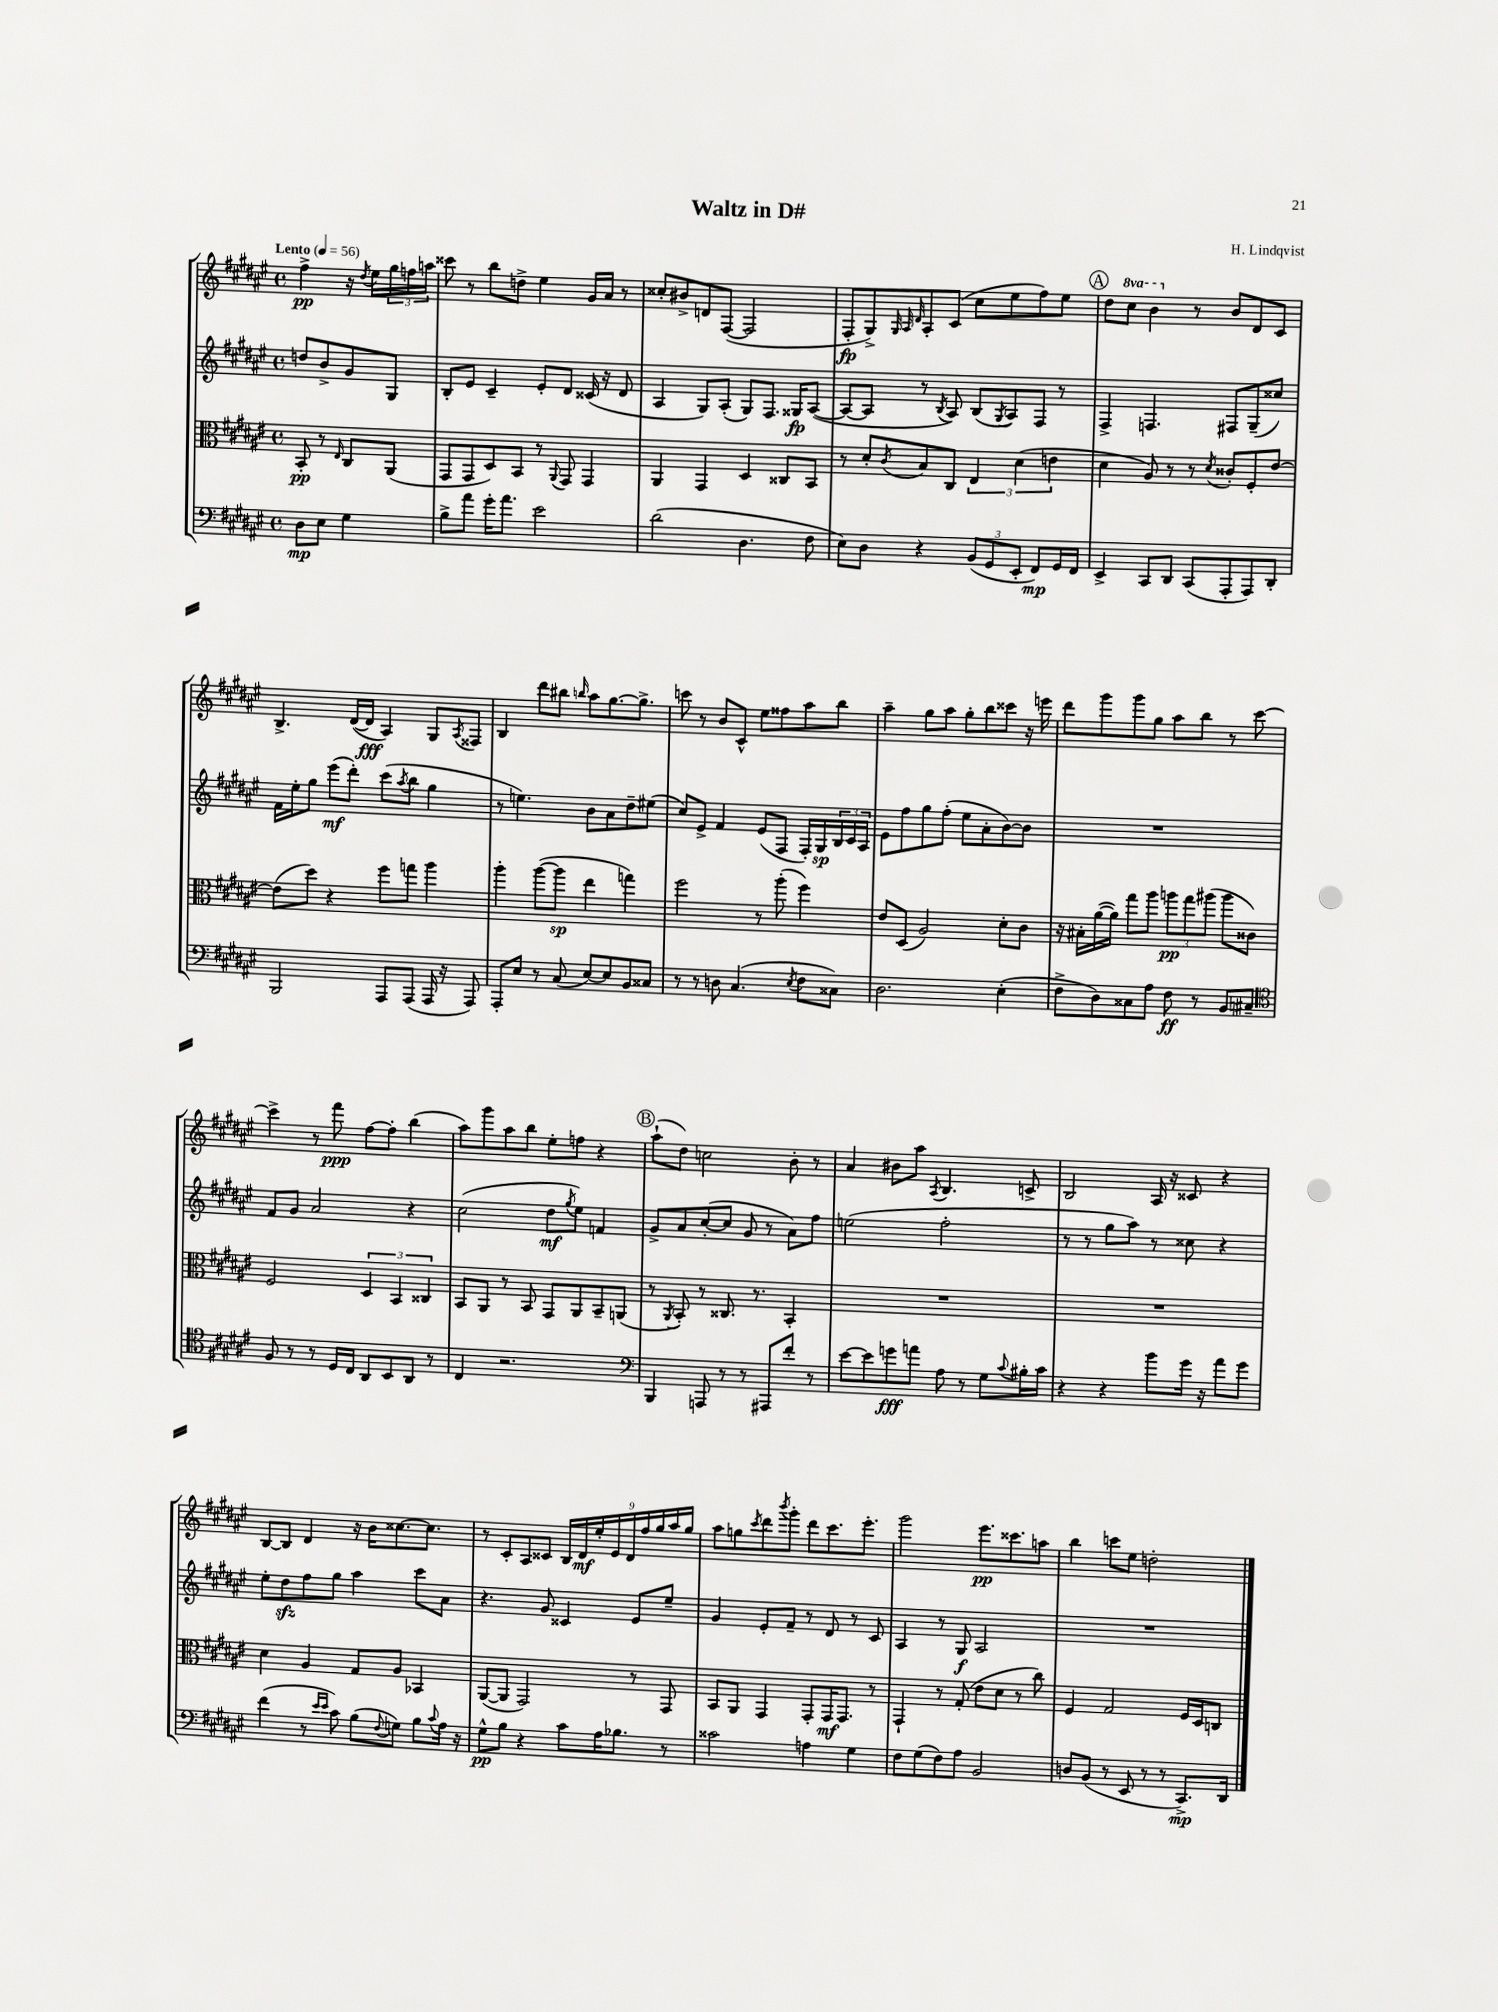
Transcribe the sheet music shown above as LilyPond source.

\header { title = "Waltz in D#" composer = "H. Lindqvist" }
<<
\new StaffGroup <<
\new Staff = "s0" {
    \clef treble \key fis \major \defaultTimeSignature \time 4/4 \set Staff.ottavationMarkups = #ottavation-simple-ordinals \partial 2 \tempo "Lento" 4 = 56
    fis''4->\pp r16 \acciaccatura { dis''8 } eis''16 \tuplet 3/2 { gis''16 f''16 a''16 } |
    cisis'''8 r8 b''8 d''8-> eis''4 gis'16 ais'16 r8 |
    cisis''8-. bis'8-> d'8 fis8~( fis2 |
    fis8-.\fp gis8->) \grace { gis32 ais32 dis'32 } ais8-. cis'8( cis''8 eis''8 fis''8) eis''8 |
    \mark \markup { \circle "A" } dis''8 \ottava #1 cis'''8 b''4 \ottava #0 r8 b'8 dis'8 cis'8 |
    b4.-> dis'16~( dis'16\fff ais4) gis8 \acciaccatura { ais8 } fisis8 |
    b4 dis'''8 bis''8 \grace { b''16 } ais''8 gis''8.~ gis''8.-> |
    c'''8 r8 b'8 cis'8-^ eis''8 fisis''8 ais''8 b''8 |
    ais''4-- gis''8 ais''8 gis''8-. b''8 cisis'''8 r16 e'''16 |
    dis'''8 gis'''8 gis'''8 gis''8 ais''8 b''8 r8 cis'''8~ |
    cis'''4-> r8 fis'''8\ppp fis''8~ fis''8-. b''4( |
    ais''8) gis'''8 ais''8 b''8 eis''8-. f''8 r4 |
    \mark \markup { \circle "B" } ais''8-!( dis''8) c''2 b'8-. r8 |
    ais'4 bis'8 ais''8 \acciaccatura { ais8 } b4. c'8-> |
    b2 ais16 r16 cisis'8 r4 |
    b8~ b8 dis'4 r16 b'16 cisis''8.~ cisis''8. |
    r8 cis'8-. ais8 cisis'8 \tuplet 9/8 { b16 dis'16\mf eis''16-. eis'16 dis'16 fis''16 gis''16 ais''16 gis''16 } |
    ais''8 g''8 \acciaccatura { cis'''8 } dis'''8 \acciaccatura { b'''8 } gis'''8-. dis'''8 cis'''8. eis'''8.-. |
    gis'''2 eis'''8.\pp cisis'''8. a''8 |
    b''4 c'''8 eis''8 d''2-. \bar "|." |
}
\new Staff = "s1" {
    \clef treble \key fis \major \defaultTimeSignature \time 4/4 \partial 2
    d''8 b'8-> gis'8 gis8 |
    b8-. eis'8 cis'4-- eis'8-. dis'8 cisis'16( r16 dis'8 |
    ais4 gis8) ais8-.( gis8) fis8. gisis16\fp ais8~( |
    ais8~ ais8 r8 \acciaccatura { b8 } ais8) b8( \acciaccatura { gis8 } ais8) fis8 r8 |
    \mark \markup { \circle "A" } fis4-> f4. fis8 gis8--( cisis''8) |
    fis'16 eis''16-. gis''8 eis'''8\mf( dis'''8-.) cis'''8( \acciaccatura { ais''8 } b''8 gis''4 |
    r8 e''4.) b'8 ais'8 dis''8-- eis''8( |
    cis''8) eis'8-> fis'4 eis'8( fis8 fis16-.) gis16\sp \tuplet 3/2 { b16 cis'16 ais16 } |
    eis'8 fis''8 gis''8 fis''8-.( eis''8 ais'8-. b'8~) b'8 |
    R1 |
    fis'8 gis'8 ais'2 r4 |
    cis''2( dis''8\mf \acciaccatura { gis''8 } eis''8) f'4 |
    \mark \markup { \circle "B" } gis'8-> ais'8 cis''8~-.( cis''8 gis'8 r8 ais'8) fis''8 |
    e''2( fis''2-. |
    r8 r8 gis''8 ais''8) r8 cisis''8 r4 |
    eis''8-. dis''8\sfz fis''8 gis''8 ais''4 cis'''8 ais'8 |
    r4. gis'8 cisis'4 eis'8 eis''8-- |
    gis'4 eis'8-. fis'8-- r8 dis'8 r8 cis'8 |
    ais4 r8 gis8\f ais2 |
    R1 \bar "|." |
}
\new Staff = "s2" {
    \clef alto \key fis \major \defaultTimeSignature \time 4/4 \partial 2
    b,8-.\pp r8 \grace { eis16 } cis8 ais,8( |
    gis,8 gis,8 dis8) b,8 r8 \appoggiatura { ais,8 } gis,8 gis,4 |
    ais,4 gis,4 dis4 cisis8 b,8 |
    r8 dis'8-. \acciaccatura { cis'8 } b8 cis8 \tuplet 3/2 { eis4 dis'4( e'4 } |
    \mark \markup { \circle "A" } dis'4 ais8) r8 r8 \acciaccatura { dis'8 } cisis'8-. fis8-. eis'8~ |
    eis'8( dis''8) r4 fis''8 g''8 ais''4 |
    ais''4-. ais''8~( ais''8\sp eis''4 g''4) |
    fis''2 r8 ais''8-.( fis''4) |
    eis'8 dis8( ais2) dis'8-. cis'8 |
    r16 bis16-. ais'16~( ais'16) gis''8 ais''8 \tuplet 3/2 { a''8\pp gis''8 ais''8( } ais''8 cisis'8) |
    fis2 \tuplet 3/2 { dis4 b,4 cisis4 } |
    b,8 ais,8 r8 b,8 gis,8 ais,8 b,8-- a,8( |
    \mark \markup { \circle "B" } r8 \acciaccatura { ais,8 } b,8-.) r8 cisis8. r8. b,4-. |
    R1 |
    R1 |
    dis'4 ais4 gis8 ais8 bes,4 |
    ais,8~( ais,8 gis,2) r8 gis,8 |
    b,8 ais,8 gis,4 gis,8-. gis,16\mf gis,8. r8 |
    gis,4-! r8 gis8-.( eis'8 dis'8 r8 cis''8) |
    fis4 gis2 fis16 dis16 c8 \bar "|." |
}
\new Staff = "s3" {
    \clef bass \key fis \major \defaultTimeSignature \time 4/4 \partial 2
    dis8\mp eis8 gis4 |
    b8-> ais'8 gis'16-. ais'8. eis'2 |
    dis'2( dis4. fis8 |
    eis8) dis8 r4 \tuplet 3/2 { b,8( gis,8 eis,8-. } fis,8\mp) gis,16 fis,16 |
    \mark \markup { \circle "A" } eis,4-> cis,8 dis,8 cis,8( ais,,8-. ais,,8) dis,8-. |
    b,,2 ais,,8 ais,,8( ais,,16 r16 ais,,8) |
    ais,,8-. eis8 r8 cis8( eis8~) eis8 b,8 cisis8 |
    r8 r8 d8 cis4.( \acciaccatura { eis8 } fis8 cisis8) |
    dis2. eis4-.( |
    fis8-> dis8) cisis8 ais8 fis8\ff r8 b,8 cis8-- |
    \clef tenor fis8 r8 r8 dis16 cis16 ais,8 b,8 ais,8 r8 |
    cis4 r2. |
    \mark \markup { \circle "B" } \clef bass b,,4 a,,8 r8 r8 ais,,8 fis'8-. r8 |
    eis'8~ eis'8 g'8\fff a'8 ais8 r8 gis8 \appoggiatura { cis'8 } bis16-. cis'16 |
    r4 r4 b'8 gis'16 r16 ais'8 gis'8 |
    fis'4( r8 \grace { eis'16 eis'16 } cis'8) b8( \appoggiatura { fis8 } g8) b8 \appoggiatura { cis'8 } ais16 r16 |
    gis8-^\pp b8 r4 cis'8 ais16 bes8. r8 |
    cisis'2 a4 gis4 |
    fis8 gis8( fis8) ais8 b,2 |
    d8 b,8( r8 eis,8 r8 r8 cis,8.->\mp) dis,16 \bar "|." |
}
>>
>>
\layout { \context { \Score \remove "Bar_number_engraver" } }
